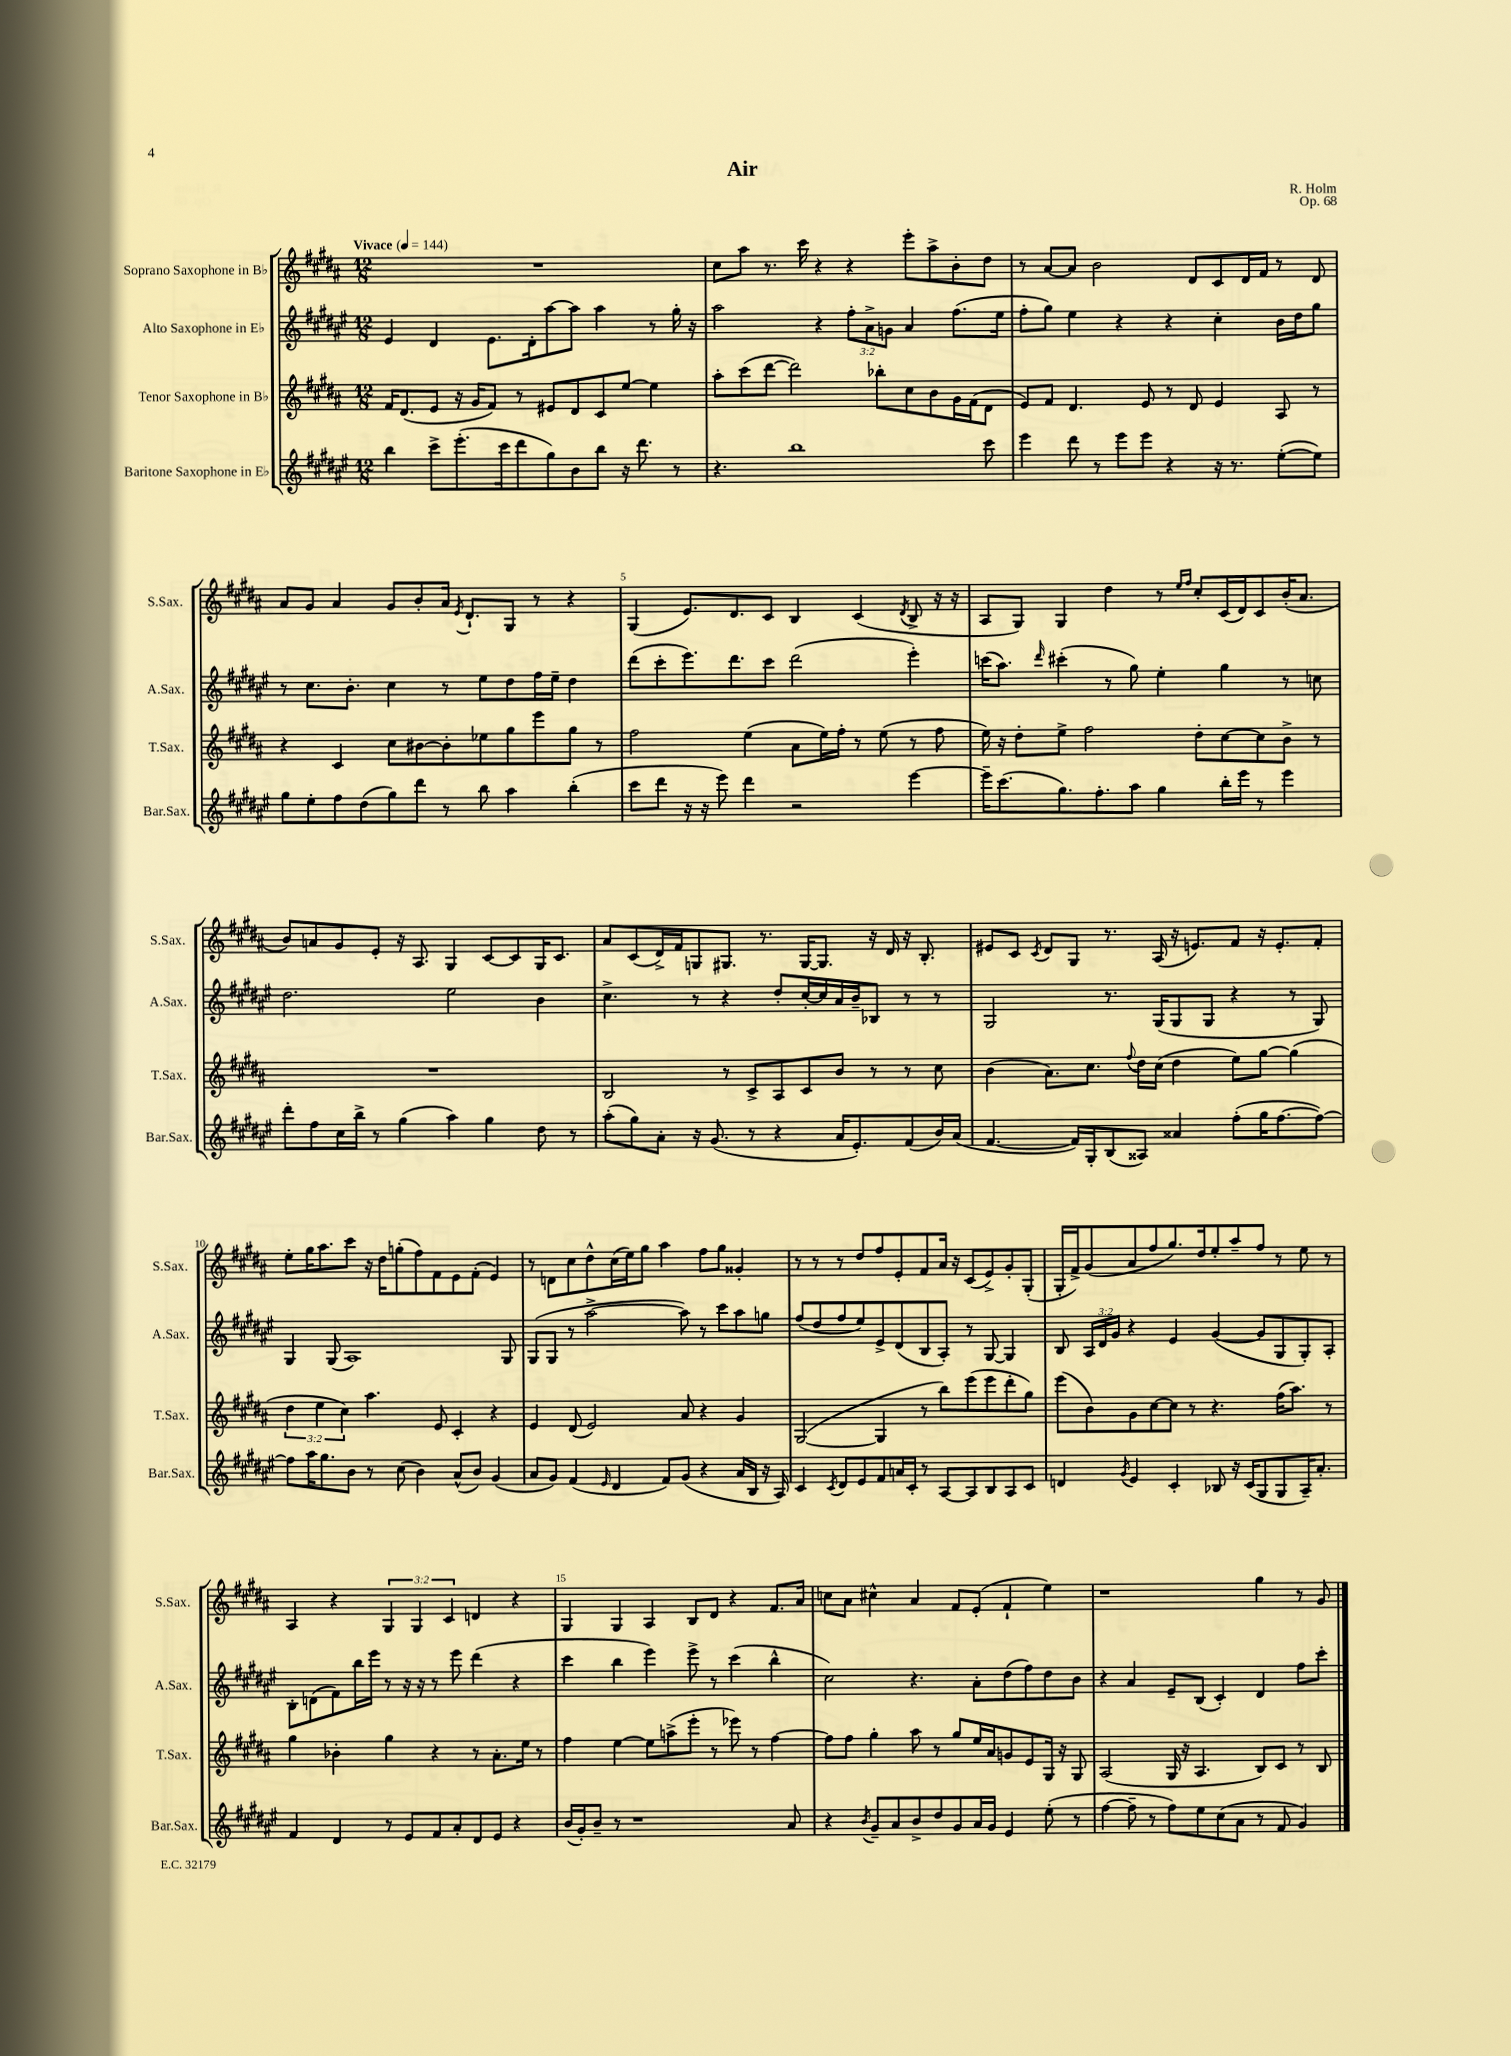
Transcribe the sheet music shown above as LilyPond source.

\header { title = "Air" composer = "R. Holm" opus = "Op. 68" }
<<
\new StaffGroup <<
\new Staff = "s0" \with { instrumentName = "Soprano Saxophone in Bb" shortInstrumentName = "S.Sax." } {
    \clef treble \key b \major \numericTimeSignature \time 12/8 \override Staff.TupletNumber.text = #tuplet-number::calc-fraction-text \tempo "Vivace" 4 = 144
    \autoBeamOff R1. |
    cis''8[ ais''8] r8. cis'''16 r4 r4 e'''8[-. ais''8-> b'8-. dis''8] |
    r8 ais'8[~ ais'8] b'2 dis'8[ cis'8 dis'16 fis'16] r8 dis'8 |
    ais'8[ gis'8] ais'4 gis'8[ b'8-. ais'16] \acciaccatura { e'8 } dis'8.[-! gis8] r8 r4 |
    gis4( e'8.[) dis'8. cis'8] b4 cis'4( \acciaccatura { dis'8 } b8-> r16 r16 |
    ais8[ gis8]) gis4 dis''4 r8 \grace { e''16[ fis''16] } cis''8[-. cis'16( dis'16) cis'8 b'16-.( ais'8.] |
    b'8[) a'8 gis'8 e'8]-. r16 ais8. gis4 cis'8[~ cis'8 gis16 cis'8.] |
    ais'8[ cis'8( dis'16->) fis'16 g8 gis8.] r8. gis16[~ gis8.] r16 dis'16 r16 b8.-. |
    eis'8[ cis'8] \acciaccatura { cis'8 } dis'8[ gis8] r8. ais16( r16 e'8.[) fis'8] r16 e'8.[-. fis'8]-. |
    e''8[-. gis''16 ais''8. cis'''8] r16 dis''16[ g''8-.( fis''8) fis'8 e'8 fis'8]-.( e'4) |
    r8 d'8[ cis''8 dis''8-^ cis''16( e''16) gis''8] ais''4 fis''8[ gis''8] gisis'4-. |
    r8 r8 r8 dis''8[ fis''8 e'8-. fis'8 ais'16] r16 cis'8[( e'8->) gis'8-. gis8]-.( |
    gis16[-. fis'16->) gis'8( ais'8 fis''8 gis''8.) dis''16 e''8-. ais''8-- fis''8] r8 e''8 r8 |
    ais4 r4 \tuplet 3/2 { gis4 gis4 cis'4 } d'4 r4 |
    gis4 gis4 ais4 b8[ dis'8] r4 fis'8.[ ais'16] |
    c''8[ ais'8] cis''4-^ ais'4 fis'8[ e'8]-.( fis'4-! e''4) |
    r1 gis''4 r8 gis'8 \bar "|." |
}
\new Staff = "s1" \with { instrumentName = "Alto Saxophone in Eb" shortInstrumentName = "A.Sax." } {
    \clef treble \key fis \major \numericTimeSignature \time 12/8 \override Staff.TupletNumber.text = #tuplet-number::calc-fraction-text
    \autoBeamOff eis'4 dis'4 eis'8.[ dis'16-. ais''8~ ais''8] ais''4 r8 gis''16-. r16 |
    ais''2 r4 \tuplet 3/2 { fis''8[-. ais'8-> g'8] } ais'4 fis''8.[( eis''16] |
    fis''8[-. gis''8]) eis''4 r4 r4 cis''4-. b'16[ dis''16 gis''8] |
    r8 cis''8.[ b'8.]-. cis''4 r8 eis''8[ dis''8 fis''16 eis''16]-- dis''4 |
    dis'''8[( cis'''8-. eis'''8.) dis'''8. cis'''8] dis'''2( eis'''4-.) |
    c'''16[( ais''8.]) \grace { dis'''16 } cis'''4-.( r8 gis''8) eis''4-. gis''4 r8 c''8 |
    dis''2. eis''2 b'4 |
    cis''4.-> r8 r4 dis''8[-. cis''16~-. cis''16 ais'16 b'16-- bes8] r8 r8 |
    gis2 r8. gis16[( gis8 gis8] r4 r8 gis8) |
    gis4 gis8( ais1) gis8 |
    gis8[( gis8] r8 ais''2~-> ais''8) r8 cis'''8[ ais''8 g''8] |
    fis''8[( dis''8 fis''8 eis''8) eis'8-> dis'8( b8 ais8]-.) r8 gis8~ gis4 |
    b8 \tuplet 3/2 { ais16[ dis'16 gis'16] } r4 eis'4 gis'4~( gis'8[ gis8 gis8-.) ais8]-. |
    b8[-. d'8( fis'8) b''16 eis'''16] r8 r16 r16 r8 eis'''8 dis'''4( r4 |
    cis'''4 b''4 eis'''4) eis'''8-> r8 cis'''4( b''4-^ |
    cis''2) r4. ais'8[-. dis''8( fis''8) dis''8 b'8] |
    r4 ais'4 eis'8[-- b8]( cis'4-.) dis'4 fis''8[ cis'''8]-. \bar "|." |
}
\new Staff = "s2" \with { instrumentName = "Tenor Saxophone in Bb" shortInstrumentName = "T.Sax." } {
    \clef treble \key b \major \numericTimeSignature \time 12/8 \override Staff.TupletNumber.text = #tuplet-number::calc-fraction-text
    \autoBeamOff fis'16[ dis'8.( e'8] r16 gis'16[ fis'8]) r8 eis'8[ dis'8 cis'8 e''8]~ e''4 |
    ais''8[-. cis'''8( dis'''8]~ dis'''2) bes''8[-. cis''8 b'8 gis'16 fis'16( dis'8] |
    e'8[) fis'8] dis'4. e'8 r8 dis'8 e'4 ais8 r8 |
    r4 cis'4 cis''8[ bis'8~ bis'8-. ees''8 gis''8 e'''8 gis''8] r8 |
    fis''2 e''4( ais'8[ e''16) fis''16]-. r8 e''8( r8 fis''8 |
    e''16) r16 dis''8[-. e''8]-> fis''2 dis''8[-. cis''8~ cis''8 b'8]-> r8 |
    R1. |
    b2 r8 cis'8[-> ais8 cis'8 b'8] r8 r8 cis''8 |
    b'4( ais'8.[) cis''8.] \appoggiatura { fis''8 } dis''16[ cis''16]( dis''4 e''8[) gis''8]~ gis''4( |
    \tuplet 3/2 { dis''4 e''4 cis''4) } ais''4. e'8 cis'4-. r4 |
    e'4 dis'8( e'2) ais'8 r4 gis'4 |
    gis2~( gis4 r8 b''8[) e'''8( e'''8 dis'''8-. gis''8]) |
    e'''8[( b'8) gis'8 cis''8~ cis''8] r8 r4. fis''16[( ais''8.]) r8 |
    gis''4 bes'4-. gis''4 r4 r8 ais'8.[-. e''16] r8 |
    fis''4 e''4~ e''8[ a''8->( e'''8]-. r8 ees'''8) r8 fis''4~ |
    fis''8[ fis''8] gis''4-. ais''8 r8 gis''8[ e''16 ais'16 g'8 e'8 gis16] r16 gis8 |
    ais2( gis16 r16 ais4. b8[) cis'8] r8 b8 \bar "|." |
}
\new Staff = "s3" \with { instrumentName = "Baritone Saxophone in Eb" shortInstrumentName = "Bar.Sax." } {
    \clef treble \key fis \major \numericTimeSignature \time 12/8
    \autoBeamOff b''4 cis'''8[-> eis'''8.-.( cis'''16 dis'''8 gis''8) b'8 b''8] r16 dis'''8. r8 |
    r4. b''1 cis'''8 |
    eis'''4 dis'''8 r8 eis'''8[ eis'''8] r4 r16 r8. eis''8[~-.( eis''8]) |
    gis''8[ eis''8-. fis''8 dis''8( gis''8) dis'''8] r8 b''8 ais''4 b''4-.( |
    cis'''8[ dis'''8] r16 r16 eis'''8) dis'''4 r2 eis'''4~ |
    eis'''16[-- cis'''8.( gis''8.) fis''8.-. ais''8] gis''4 b''16[-. eis'''16] r8 eis'''4 |
    dis'''8[-. fis''8 cis''16 b''16]-> r8 gis''4( ais''4) gis''4 dis''8 r8 |
    ais''8[-.( gis''8) ais'8]-. r16 gis'8.( r8 r4 ais'16[ eis'8.-.) fis'8( b'16) ais'16]( |
    fis'4.~ fis'16[) gis16-. b8( aisis8]) aisis'4 fis''8[-.( gis''16 fis''8.~ fis''8]~) |
    fis''8[ ais''16 gis''8. b'8] r8 cis''8( b'4) ais'8[-^( b'8]) gis'4( |
    ais'8[ gis'8]) fis'4( \grace { eis'16 } dis'4 fis'8[) gis'8]( r4 ais'16[ b16] r16 ais16) |
    cis'4 \acciaccatura { cis'8 } dis'8[ eis'8 fis'8 a'16 cis'16]-. r8 ais8[~ ais8 b8 ais8 cis'8] |
    d'4 \acciaccatura { gis'8 } eis'4 cis'4-. bes8 r16 cis'16[( gis8 gis8 ais16--) ais'8.]-. |
    fis'4 dis'4 r8 eis'8[ fis'8 ais'8-. dis'8 eis'8] r4 |
    b'16[( gis'16-.) b'8]-- r8 r1 ais'8 |
    r4 \acciaccatura { b'8 } gis'8[-- ais'8 b'8-> dis''8 gis'8 ais'16 gis'16] eis'4 eis''8-.( r8 |
    fis''4~ fis''8-- r8 fis''8[) eis''8 cis''8( ais'8] r8 fis'8 gis'4) \bar "|." |
}
>>
>>
\layout { \context { \Score \override BarNumber.break-visibility = ##(#f #t #t) barNumberVisibility = #(every-nth-bar-number-visible 5) } }
